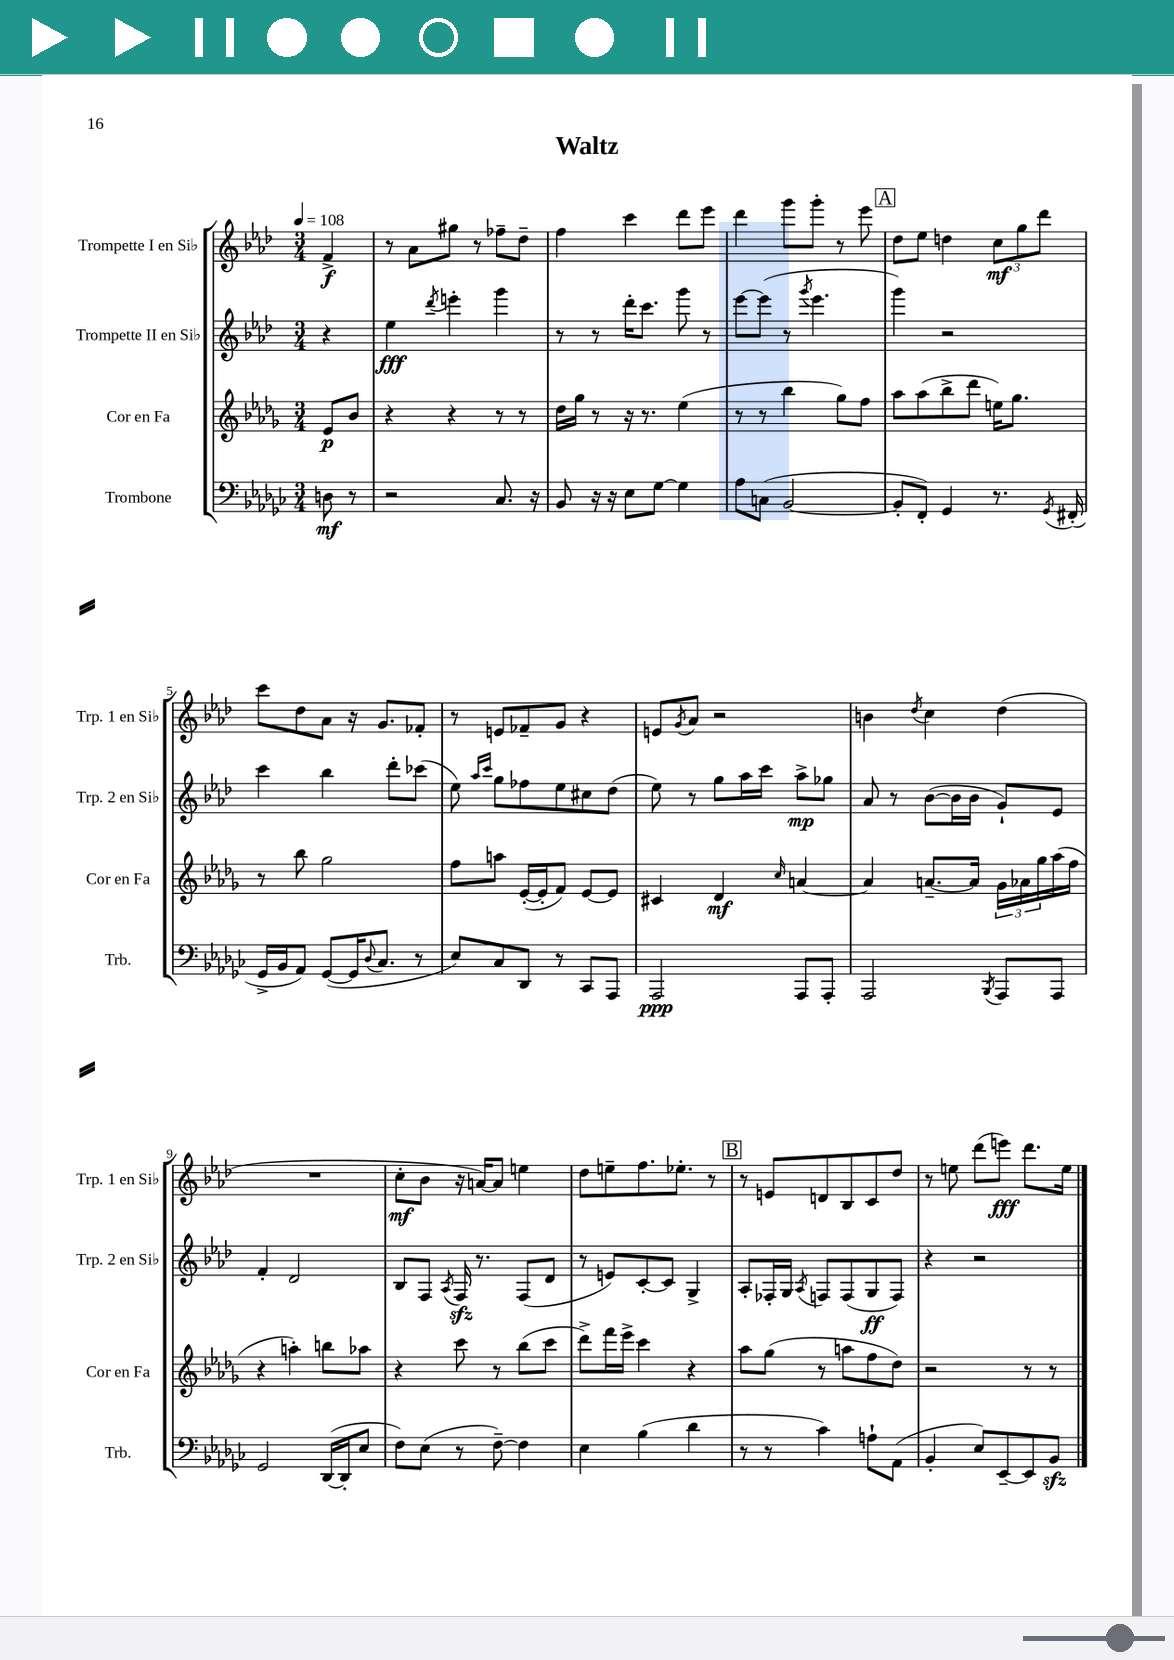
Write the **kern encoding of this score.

**kern	**kern	**kern	**kern
*staff4	*staff3	*staff2	*staff1
*clefF4	*clefG2	*clefG2	*clefG2
*k[b-e-a-d-g-c-]	*k[b-e-a-d-g-]	*k[b-e-a-d-]	*k[b-e-a-d-]
*M3/4	*M3/4	*M3/4	*M3/4
*MM108	*MM108	*MM108	*MM108
8D	8e-	4r	4f^
8r	8b-	.	.
=	=	=	=
2r	4r	4ee-	8r
.	.	.	8a-
.	.	8qddd-	.
.	4r	4eee'	8gg#
.	.	.	8r
8.C-	8r	4ggg	8ff-~
.	8r	.	8dd-~
16r	.	.	.
=	=	=	=
8BB-	16dd-	8r	4ff
.	16gg-	.	.
16r	8r	8r	.
16r	.	.	.
8E-	16r	16ddd-'	4ccc
.	8.r	8.ccc	.
[8G-	.	.	.
4G-]	(4ee-	8ggg	8ddd-
.	.	8r	8eee-
=	=	=	=
8A-	8r	[8eee-	4ddd-
(8C	8r	(8eee-]	.
[2BB-	4bb-	8r	8ggg
.	.	8qggg	.
.	.	4.eee-	8ggg'
.	8gg-)	.	8r
.	8ff	.	8eee-
=	=	=	=
8BB-']	8aa-	4ggg)	8dd-
8FF')	(8aa-	.	8ee-
4GG-	8bb-^	2r	4dd
.	8ddd-	.	.
8.r	16ee)	.	12cc
.	8.gg-	.	.
.	.	.	12gg
.	.	.	12ddd-
8qGG-	.	.	.
(16FF#'	.	.	.
=	=	=	=
16GG-^	8r	4ccc	8ccc
16BB-	.	.	.
8AA-)	8bb-	.	8dd-
([8GG-	2gg-	4bb-	8a-
16GG-]	.	.	16r
8qqD-	.	.	.
8.C-	.	.	8.g
.	.	8ddd-'	.
8r	.	(8ccc-	8f-'
=	=	=	=
8E-)	8ff	8ee-)	8r
.	.	16qqaa-	.
.	.	16qqccc	.
8C-	8aa	8gg	8e
8DD-	([16e-'	8ff-	8f-~
.	16e-']	.	.
8r	8f)	8ee-	8g
8CC-	[8e-	8cc#	4r
8AAA-	8e-]	(8dd-	.
=	=	=	=
2AAA-	4c#	8ee-)	8e
.	.	.	8qg
.	.	8r	8a-
.	4d-	8gg	2r
.	.	16aa-	.
.	.	16ccc	.
.	16qqcc	.	.
8AAA-	[4a	8aa-^	.
8AAA-'	.	8gg-	.
=	=	=	=
2AAA-	4a]	8a-	4b
.	.	8r	.
.	.	.	8qdd-
.	[8.a~	([8b-	4cc
.	.	16b-]	.
.	16a]	16b-	.
8qBBB-	.	.	.
8AAA-	24g-	8g`)	(4dd-
.	24a-	.	.
.	24gg-	.	.
8AAA-	(16aa-	8e-	.
.	16ff	.	.
=	=	=	=
2GG-	4r	4f'	2.r
.	4aa')	2d-	.
([16DD-	8bb	.	.
16DD-']	.	.	.
8E-	8aa-	.	.
=	=	=	=
8F)	4r	8B-	8cc'
(8E-	.	8F	8b-
.	.	8qA-	.
8r	8ccc	16F	16r
.	.	8.r	[16a)
[8F~)	8r	.	8a]
4F]	(8bb-	(8F	4ee
.	8ccc	8d-	.
=	=	=	=
4E-	8ddd-^)	8r	8dd-
.	16fff	8e)	8ee~
.	16eee-^	.	.
(4B-	4ccc	[8c'	8.ff
.	.	8c]	.
.	.	.	8.ee-'
4d-	4r	4G^	.
.	.	.	8r
=	=	=	=
8r	8aa-	8A-'	8r
8r	(8gg-	16F-'	8e
.	.	16G	.
.	.	8qA-	.
4c-)	8r	8F	8d
.	8aa	(8F	8B-
8A`	8ff	8G	8c
(8AA-	8dd-)	8F)	8dd-
=	=	=	=
4BB-'	2r	4r	8r
.	.	.	8ee
8E-)	.	2r	(8ddd-
[8EE-~	.	.	8eee)
8EE-]	8r	.	8.ddd-
8BB-	8r	.	.
.	.	.	16ee
==	==	==	==
*-	*-	*-	*-
